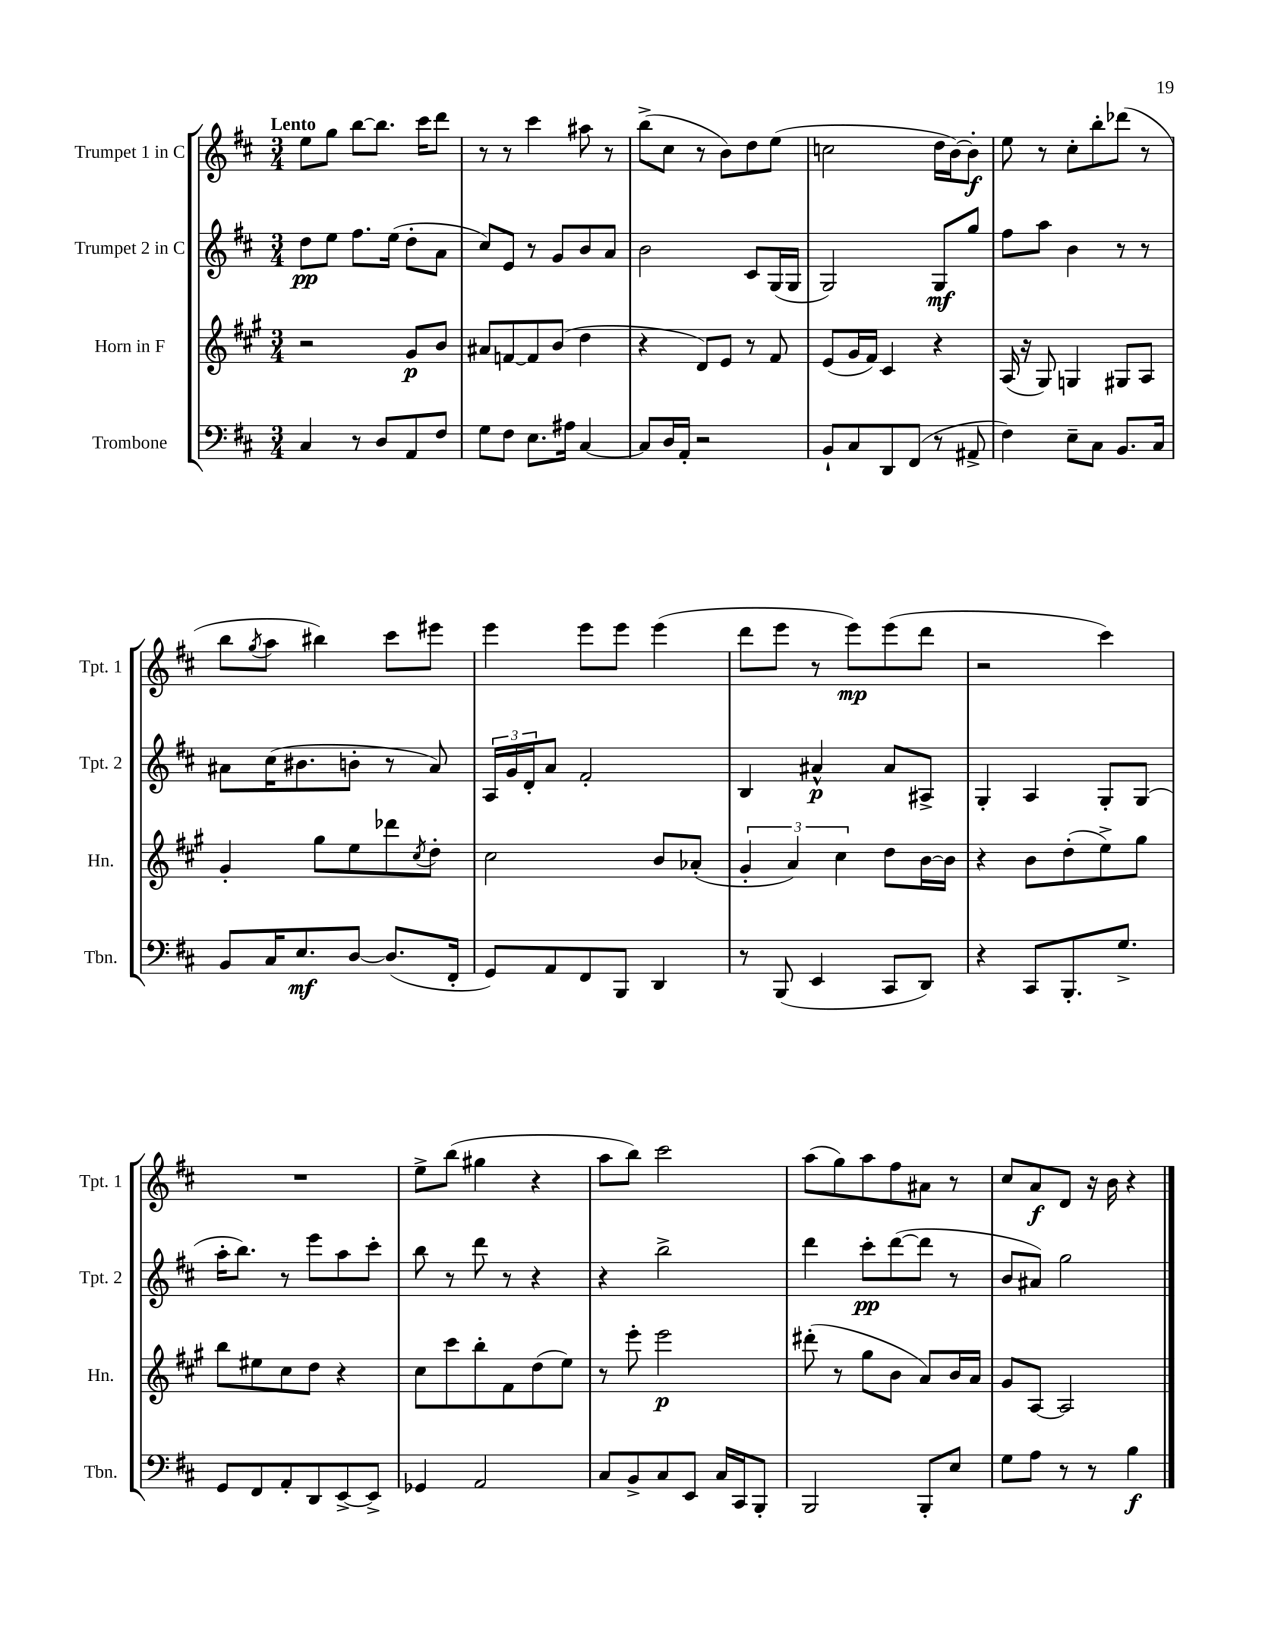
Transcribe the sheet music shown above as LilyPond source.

<<
\new StaffGroup <<
\new Staff = "s0" \with { instrumentName = "Trumpet 1 in C" shortInstrumentName = "Tpt. 1" } {
    \clef treble \key d \major \numericTimeSignature \time 3/4 \tempo "Lento"
    e''8 g''8 b''8~ b''8. cis'''16 d'''8 |
    r8 r8 cis'''4 ais''8 r8 |
    b''8->( cis''8 r8 b'8) d''8 e''8( |
    c''2 d''16 b'16~) b'8-.\f |
    e''8 r8 cis''8-. b''8-. des'''8( r8 |
    b''8 \acciaccatura { g''8 } a''8 bis''4) cis'''8 eis'''8 |
    e'''4 e'''8 e'''8 e'''4( |
    d'''8 e'''8 r8 e'''8\mp) e'''8( d'''8 |
    r2 cis'''4) |
    R2. |
    e''8-> b''8( gis''4 r4 |
    a''8 b''8) cis'''2 |
    a''8( g''8) a''8 fis''8 ais'8 r8 |
    cis''8 a'8\f d'8 r16 b'16 r4 \bar "|." |
}
\new Staff = "s1" \with { instrumentName = "Trumpet 2 in C" shortInstrumentName = "Tpt. 2" } {
    \clef treble \key d \major \numericTimeSignature \time 3/4
    d''8\pp e''8 fis''8. e''16( d''8-. a'8 |
    cis''8) e'8 r8 g'8 b'8 a'8 |
    b'2 cis'8 g16( g16 |
    g2) g8\mf g''8 |
    fis''8 a''8 b'4 r8 r8 |
    ais'8 cis''16( bis'8. b'8-. r8 ais'8) |
    \tuplet 3/2 { a16 g'16 d'16-. } a'8 fis'2-. |
    b4 ais'4-^\p ais'8 ais8-> |
    g4-. a4 g8-. g8( |
    a''16-. b''8.) r8 e'''8 a''8 cis'''8-. |
    b''8 r8 d'''8 r8 r4 |
    r4 b''2-> |
    d'''4 cis'''8-.\pp d'''8~( d'''8 r8 |
    b'8 ais'8) g''2 \bar "|." |
}
\new Staff = "s2" \with { instrumentName = "Horn in F" shortInstrumentName = "Hn." } {
    \clef treble \key a \major \numericTimeSignature \time 3/4
    r2 gis'8\p b'8 |
    ais'8 f'8~ f'8 b'8( d''4 |
    r4 d'8) e'8 r8 fis'8 |
    e'8( gis'16 fis'16) cis'4 r4 |
    a16( r16 gis8) g4 gis8 a8 |
    gis'4-. gis''8 e''8 des'''8 \acciaccatura { cis''8 } d''8-. |
    cis''2 b'8 aes'8-.( |
    \tuplet 3/2 { gis'4-. a'4) cis''4 } d''8 b'16~ b'16 |
    r4 b'8 d''8-.( e''8->) gis''8 |
    b''8 eis''8 cis''8 d''8 r4 |
    cis''8 cis'''8 b''8-. fis'8 d''8( e''8) |
    r8 e'''8-. e'''2\p |
    dis'''8-.( r8 gis''8 b'8 a'8) b'16 a'16 |
    gis'8 a8~ a2 \bar "|." |
}
\new Staff = "s3" \with { instrumentName = "Trombone" shortInstrumentName = "Tbn." } {
    \clef bass \key d \major \numericTimeSignature \time 3/4
    cis4 r8 d8 a,8 fis8 |
    g8 fis8 e8. ais16 cis4~ |
    cis8 d16 a,16-. r2 |
    b,8-! cis8 d,8 fis,8( r8 ais,8-> |
    fis4) e8-- cis8 b,8. cis16 |
    b,8 cis16 e8.\mf d8~ d8.( fis,16-. |
    g,8) a,8 fis,8 b,,8 d,4 |
    r8 b,,8( e,4 cis,8 d,8) |
    r4 cis,8 b,,8.-. g8.-> |
    g,8 fis,8 a,8-. d,8 e,8~-> e,8-> |
    ges,4 a,2 |
    cis8 b,8-> cis8 e,8 cis16 cis,16 b,,8-. |
    b,,2 b,,8-. e8 |
    g8 a8 r8 r8 b4\f \bar "|." |
}
>>
>>
\layout { \context { \Score \remove "Bar_number_engraver" } }
